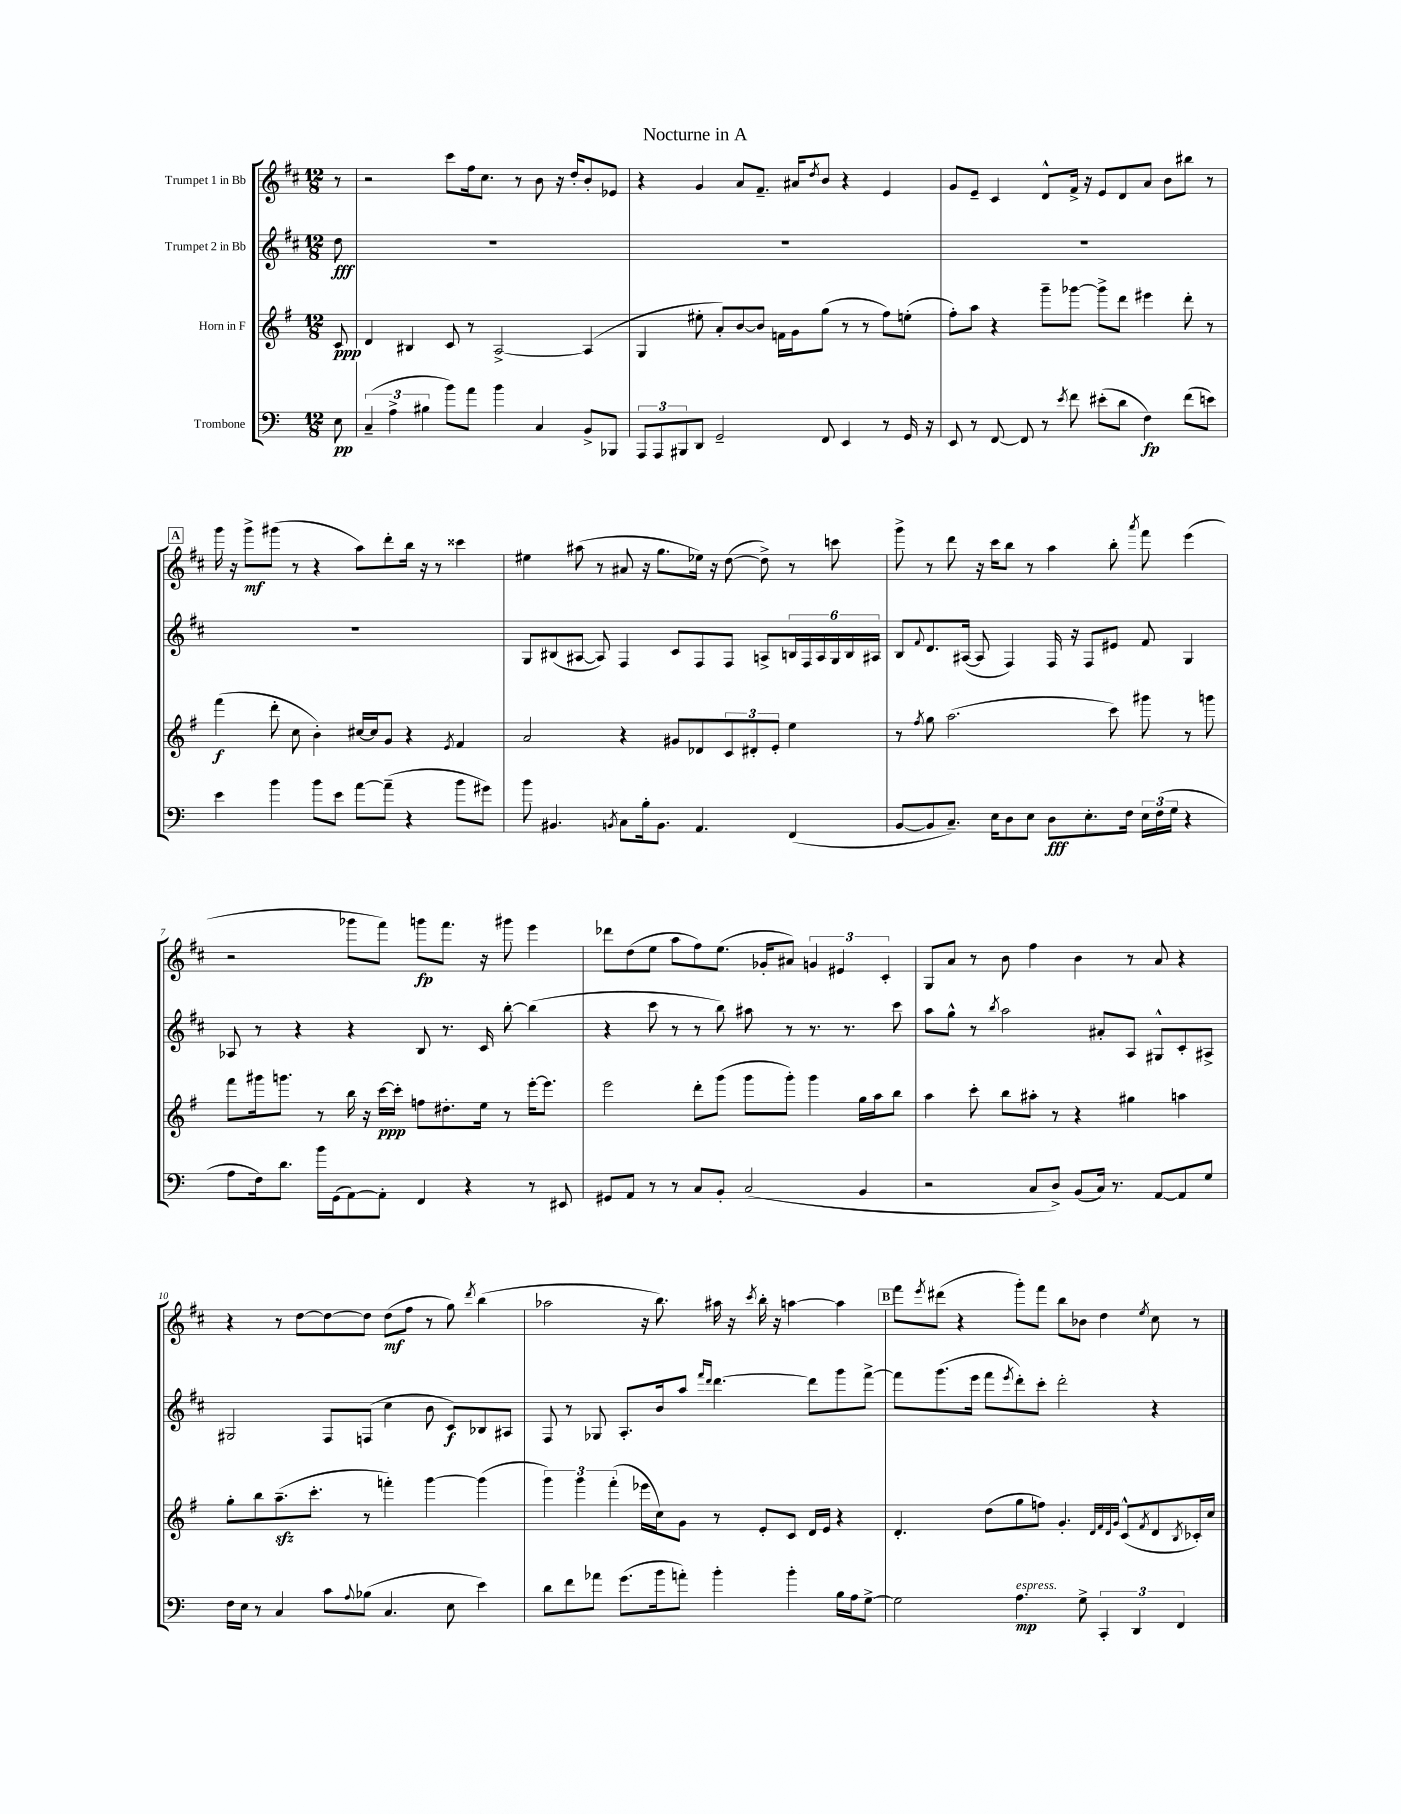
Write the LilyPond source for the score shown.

\header { title = "Nocturne in A" }
<<
\new StaffGroup <<
\new Staff = "s0" \with { instrumentName = "Trumpet 1 in Bb" } {
    \clef treble \key d \major \numericTimeSignature \time 12/8 \partial 8
    r8 |
    r2 cis'''8 fis''16 cis''8. r8 b'8 r16 d''16-. b'8-. ees'8 |
    r4 g'4 a'8 fis'8.-- ais'16 \acciaccatura { d''8 } b'8 r4 e'4 |
    g'8 e'8-- cis'4 d'8-^ fis'16-> r16 e'8 d'8 a'8 b'8 bis''8 r8 |
    \mark \markup { \box "A" } g'''16 r16 g'''8->\mf gis'''8( r8 r4 a''8) d'''8-. b''16 r16 r8 cisis'''4 |
    eis''4 ais''8( r8 ais'8 r16 g''8. ees''16) r16 d''8~( d''8->) r8 c'''8 |
    g'''8-> r8 d'''8 r16 cis'''16 b''8 r8 a''4 b''8-. \acciaccatura { a'''8 } fis'''8 e'''4( |
    r2 ges'''8 fis'''8) g'''8\fp fis'''8. r16 gis'''8 e'''4 |
    des'''8 d''8( e''8 a''8 fis''8) e''8.( ges'16-. ais'8) \tuplet 3/2 { g'4 eis'4 cis'4-. } |
    g8 a'8 r8 b'8 fis''4 b'4 r8 a'8 r4 |
    r4 r8 d''8~ d''8~ d''8 d''8\mf( fis''8 r8 g''8) \acciaccatura { d'''8 } b''4( |
    aes''2 r16 b''8.) ais''16 r16 \acciaccatura { cis'''8 } b''16-. r16 a''4~ a''4 |
    \mark \markup { \box "B" } fis'''8 \acciaccatura { e'''8 } dis'''8( r4 g'''8-.) fis'''8 b''8 bes'8 d''4 \acciaccatura { e''8 } cis''8 r8 \bar "|." |
}
\new Staff = "s1" \with { instrumentName = "Trumpet 2 in Bb" } {
    \clef treble \key d \major \numericTimeSignature \time 12/8 \partial 8
    d''8\fff |
    R1. |
    R1. |
    R1. |
    \mark \markup { \box "A" } R1. |
    g8 bis8( ais8~ ais8) fis4 cis'8 fis8 fis8 a8-> \tuplet 6/4 { b16 fis16 a16 g16 b16 ais16 } |
    b8 \appoggiatura { fis'8 } d'8. ais16~( ais8 fis4) fis16 r16 fis8 eis'8 fis'8 g4 |
    aes8 r8 r4 r4 b8 r8. cis'16 b''8~-. b''4( |
    r4 cis'''8 r8 r8 b''8) ais''8 r8 r8. r8. cis'''8 |
    a''8 g''8-^ r8 \acciaccatura { b''8 } a''2 ais'8-. a8 gis8-^ cis'8-. ais8-> |
    gis2 fis8 f8( cis''4 b'8 cis'8\f) bes8 ais8 |
    fis8 r8 ges8 a8.-. b'16 a''8 \grace { fis'''16 d'''16 } d'''4.~ d'''8 g'''8 fis'''8~-> |
    \mark \markup { \box "B" } fis'''8 g'''8.( e'''16 fis'''8 \acciaccatura { e'''8 } d'''8-.) cis'''8-. d'''2-. r4 \bar "|." |
}
\new Staff = "s2" \with { instrumentName = "Horn in F" } {
    \clef treble \key g \major \numericTimeSignature \time 12/8 \partial 8
    c'8\ppp |
    d'4 bis4 c'8 r8 a2~-> a4( |
    g4 eis''8-. a'8-.) b'8~ b'8 f'16 g'16 g''8( r8 r8 fis''8) e''8-.( |
    fis''8-.) a''8 r4 g'''8-- ges'''8~ ges'''8-> d'''8 eis'''4 d'''8-. r8 |
    \mark \markup { \box "A" } fis'''4\f( d'''8-. c''8 b'4-.) cis''16~ cis''16 g'8 r4 \acciaccatura { e'8 } fis'4 |
    a'2 r4 gis'8 des'8 \tuplet 3/2 { c'8 dis'8-. e'8-. } e''4 |
    r8 \acciaccatura { fis''8 } g''8 a''2.( c'''8) gis'''8 r8 g'''8 |
    fis'''8 gis'''16 g'''8. r8 b''16 r16 c'''16~\ppp c'''16-. f''8 dis''8.-. e''16 r8 e'''16~-. e'''8. |
    e'''2 d'''8-. g'''8( g'''8 g'''8-.) g'''4 g''16 a''16 b''8 |
    a''4 c'''8-. b''8 ais''8-. r8 r4 gis''4 a''4 |
    g''8-. b''8 a''8.--\sfz( c'''8.-. r8 f'''4-.) g'''4~ g'''4( |
    \tuplet 3/2 { g'''4) g'''4 fis'''4-.( } ees'''16 c''16) g'8 r8 e'8-. c'8 d'16 e'16 r4 |
    \mark \markup { \box "B" } d'4.-. d''8( g''8 f''8) g'4.-. \grace { d'32 fis'32 d'32 g'32 } c'8-^( \acciaccatura { fis'8 } d'8 \acciaccatura { b8 } ces'16-.) c''16 \bar "|." |
}
\new Staff = "s3" \with { instrumentName = "Trombone" } {
    \clef bass \key c \major \numericTimeSignature \time 12/8 \partial 8
    e8\pp |
    \tuplet 3/2 { c4--( a4-> bis4 } b'8) a'8 b'4 c4 b,8-> bes,,8 |
    \tuplet 3/2 { a,,8 a,,8 bis,,8 } d,8 g,2-- f,8 e,4 r8 g,16 r16 |
    e,8 r8 f,8~ f,8 r8 \acciaccatura { e'8 } f'8 eis'8-.( d'8 f4\fp) f'8( e'8) |
    \mark \markup { \box "A" } e'4 b'4 b'8 e'8 a'8~ a'8--( r4 b'8 gis'8) |
    b'8 bis,4. \acciaccatura { b,8 } c8 b16-. b,8. a,4. f,4( |
    b,8~ b,8 c8.--) e16 d8 e8 d8\fff e8.-. f16 \tuplet 3/2 { e16 f16( g16 } r4 |
    a8 f16) d'8. b'16 g,16( a,8~) a,8-. f,4 r4 r8 eis,8 |
    gis,8 a,8 r8 r8 c8 b,8-. c2( b,4 |
    r2 c8 d8->) b,8( c16) r8. a,8~ a,8 g8 |
    f16 e16 r8 c4 c'8 \appoggiatura { a8 } bes8( c4. e8 e'4) |
    d'8 f'8 aes'8 g'8.( b'16 a'8-.) b'4-. b'4-. b16 a16 g8~-> |
    \mark \markup { \box "B" } g2 a4.\mp^\markup { \italic "espress." } g8-> \tuplet 3/2 { c,4-. d,4 f,4 } \bar "|." |
}
>>
>>
